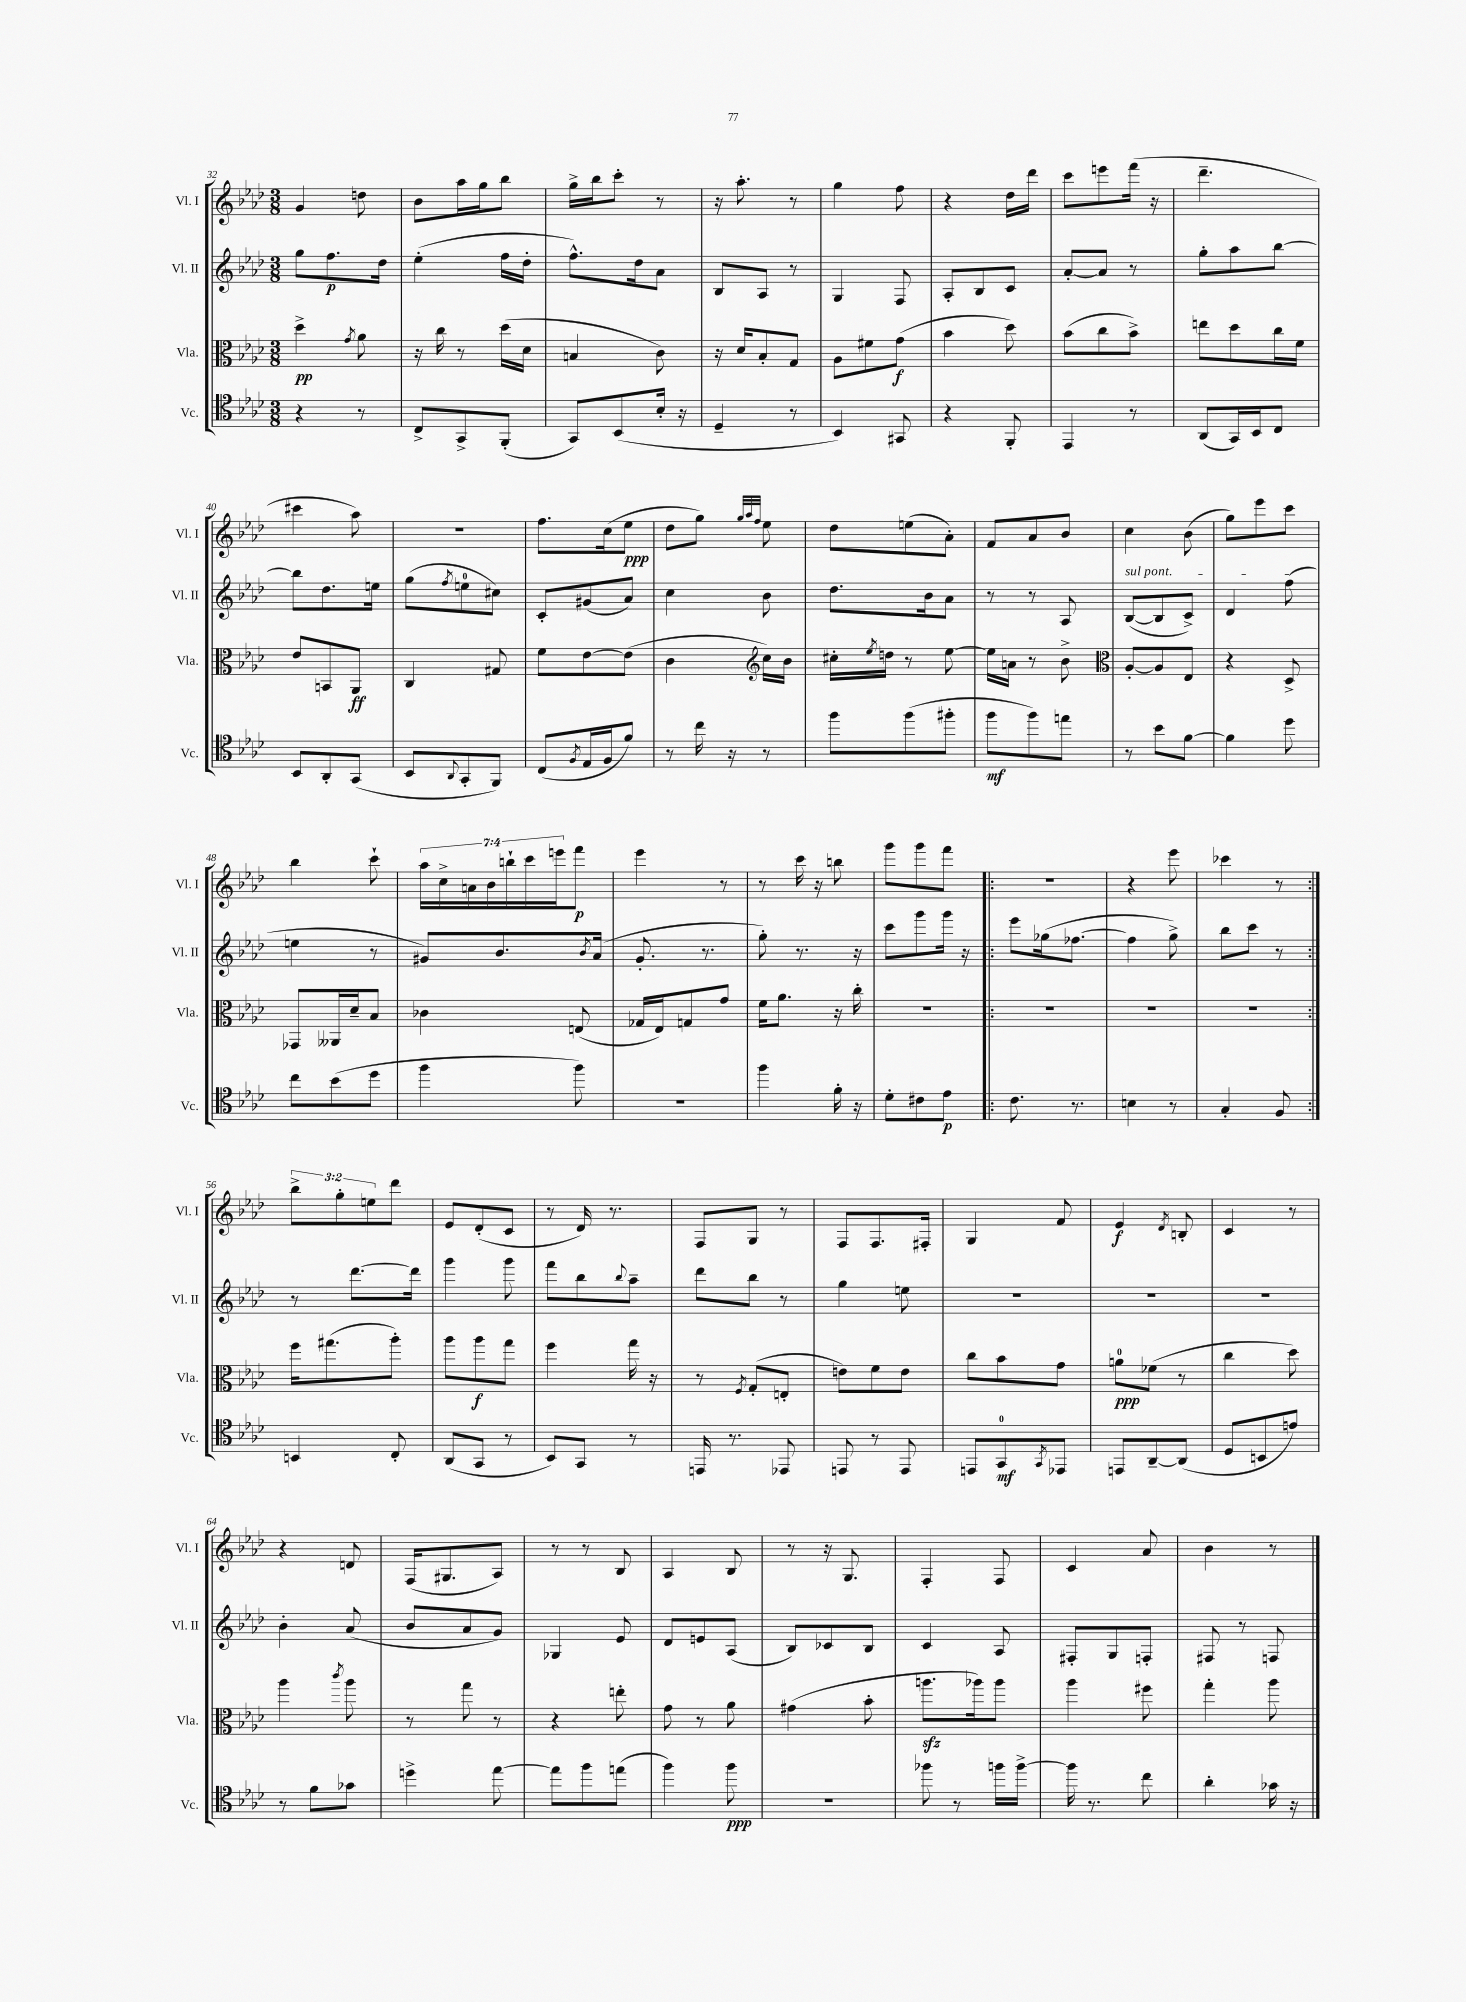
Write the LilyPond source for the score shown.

<<
\new StaffGroup <<
\new Staff = "s0" \with { instrumentName = "Vl. I" shortInstrumentName = "Vl. I" } {
    \clef treble \key aes \major \numericTimeSignature \time 3/8 \override Staff.TupletNumber.text = #tuplet-number::calc-fraction-text
    g'4 d''8 |
    bes'8 aes''16 g''16 bes''8 |
    g''16-> bes''16 c'''8-. r8 |
    r16 aes''8.-. r8 |
    g''4 f''8 |
    r4 des''16 des'''16 |
    c'''8 e'''8 f'''16( r16 |
    des'''4.-- |
    cis'''4 aes''8) |
    R4. |
    f''8. c''16( ees''8\ppp |
    des''8 g''8) \grace { g''32 aes''32 f''32 } ees''8 |
    des''8 e''8( aes'8-.) |
    f'8 aes'8 bes'8 |
    c''4 bes'8( |
    g''8) ees'''8 c'''8 |
    bes''4 c'''8-! |
    \tuplet 7/4 { aes''16 c''16-> a'16 bes'16 b''16-! c'''16 e'''16 } f'''8\p |
    ees'''4 r8 |
    r8 c'''16 r16 b''8 |
    g'''8 g'''8 f'''8 |
    \repeat volta 2 { R4. |
    r4 ees'''8 |
    ces'''4 r8 | }
    \tuplet 3/2 { bes''8-> g''8-. e''8 } des'''8 |
    ees'8 des'8-.( c'8 |
    r8 des'16) r8. |
    f8 g8 r8 |
    f8 f8. fis16-. |
    g4 f'8 |
    ees'4\f \acciaccatura { des'8 } b8-. |
    c'4 r8 |
    r4 d'8 |
    f16( gis8. aes8) |
    r8 r8 bes8 |
    aes4 bes8 |
    r8 r16 g8. |
    f4-. f8 |
    c'4 aes'8 |
    bes'4 r8 \bar "|." |
}
\new Staff = "s1" \with { instrumentName = "Vl. II" shortInstrumentName = "Vl. II" } {
    \clef treble \key aes \major \numericTimeSignature \time 3/8
    g''8 f''8.\p des''16 |
    ees''4-.( f''16 des''16-. |
    f''8.-^) des''16 aes'8 |
    bes8 aes8 r8 |
    g4 f8 |
    aes8-. bes8 c'8 |
    aes'8~-. aes'8 r8 |
    g''8-. aes''8 bes''8~ |
    bes''8 des''8. e''16 |
    g''8( \acciaccatura { f''8 } e''8-0 cis''8) |
    c'8-. gis'8( aes'8) |
    c''4 bes'8 |
    des''8. bes'16 aes'8 |
    r8 r8 aes8 |
    \once \override TextSpanner.bound-details.left.text = \markup { \italic "sul pont." } bes8~\startTextSpan( bes8 c'8->) |
    des'4 f''8\stopTextSpan( |
    e''4 r8 |
    gis'8) bes'8. \acciaccatura { bes'8 } aes'16( |
    g'8.-. r8. |
    g''8-.) r8. r16 |
    c'''8 g'''8 g'''16 r16 |
    \repeat volta 2 { ees'''8 ges''16( fes''8.~ |
    fes''4 g''8->) |
    bes''8 c'''8 r8 | }
    r8 des'''8.~ des'''16 |
    g'''4 g'''8 |
    f'''8 bes''8 \appoggiatura { bes''8 } aes''8-- |
    des'''8 bes''8 r8 |
    g''4 e''8 |
    R4. |
    R4. |
    R4. |
    bes'4-. aes'8( |
    bes'8 aes'8 g'8) |
    ges4 ees'8 |
    des'8 e'8 aes8( |
    bes8) ces'8 bes8 |
    c'4 aes8 |
    fis8-. g8 f8-. |
    fis8 r8 f8 \bar "|." |
}
\new Staff = "s2" \with { instrumentName = "Vla." shortInstrumentName = "Vla." } {
    \clef alto \key aes \major \numericTimeSignature \time 3/8
    des''4->\pp \acciaccatura { g'8 } aes'8 |
    r16 c''16 r8 des''16( des'16 |
    b4 c'8) |
    r16 des'16 bes8-. g8 |
    aes8 fis'8 g'8\f( |
    bes'4 des''8) |
    bes'8( c''8 bes'8->) |
    e''8 des''8 c''16 f'16 |
    ees'8 b,8 aes,8\ff |
    c4 gis8 |
    f'8 ees'8~ ees'8( |
    c'4 \clef treble c''16) bes'16 |
    cis''16-. \acciaccatura { ees''8 } d''16 r8 ees''8~ |
    ees''16 a'16 r8 bes'8-> |
    \clef alto aes8~-. aes8 ees8 |
    r4 des8-> |
    ges,8 aeses,16 des'16-- bes8 |
    ces'4 e8( |
    ges16 ees16) g8 g'8 |
    f'16 aes'8. r16 c''16-. |
    R4. |
    \repeat volta 2 { R4. |
    R4. |
    R4. | }
    f''16 gis''8.( aes''8-.) |
    aes''8 aes''8\f g''8 |
    f''4 g''16 r16 |
    r8 \acciaccatura { f8 } g8-.( e8-. |
    e'8) f'8 e'8 |
    c''8 bes'8 g'8 |
    a'8-0\ppp fes'8( r8 |
    c''4 des''8) |
    aes''4 \acciaccatura { c'''8 } aes''8 |
    r8 g''8 r8 |
    r4 e''8-. |
    g'8 r8 aes'8 |
    gis'4( bes'8-. |
    a''8.\sfz aes''16) aes''8 |
    aes''4 fis''8 |
    g''4-. aes''8 \bar "|." |
}
\new Staff = "s3" \with { instrumentName = "Vc." shortInstrumentName = "Vc." } {
    \clef tenor \key aes \major \numericTimeSignature \time 3/8
    r4 r8 |
    c8-> g,8-> f,8-.( |
    g,8) bes,8( bes16-. r16 |
    des4-- r8 |
    bes,4) gis,8 |
    r4 f,8-. |
    ees,4 r8 |
    aes,8( g,16) bes,16 c8 |
    bes,8 aes,8-. g,8( |
    bes,8 \appoggiatura { aes,8 } g,8-. f,8) |
    c8( \acciaccatura { f8 } ees16 f16 f'8) |
    r8 c''16 r16 r8 |
    f''8 f''8( fis''8-. |
    f''8\mf f''8) e''8 |
    r8 bes'8 f'8~ |
    f'4 des''8 |
    c''8 bes'8( des''8 |
    f''4 f''8) |
    R4. |
    f''4 f'16-. r16 |
    des'8-. cis'8 ees'8\p |
    \repeat volta 2 { c'8. r8. |
    b4 r8 |
    g4-. f8 | }
    b,4 c8-. |
    aes,8( g,8 r8 |
    bes,8) g,8 r8 |
    e,16 r8. ees,8 |
    e,8 r8 e,8 |
    e,8 g,8-0\mf \acciaccatura { g,8 } ees,8 |
    e,8 aes,8~-- aes,8( |
    des8 b,8 e'8) |
    r8 f'8 ges'8 |
    d''4-> ees''8~ |
    ees''8 f''8 e''8( |
    f''4) f''8\ppp |
    R4. |
    fes''8 r8 f''16 f''16~-> |
    f''16 r8. c''8 |
    aes'4-. ges'16 r16 \bar "|." |
}
>>
>>
\layout { \context { \Score currentBarNumber = #32 } }
